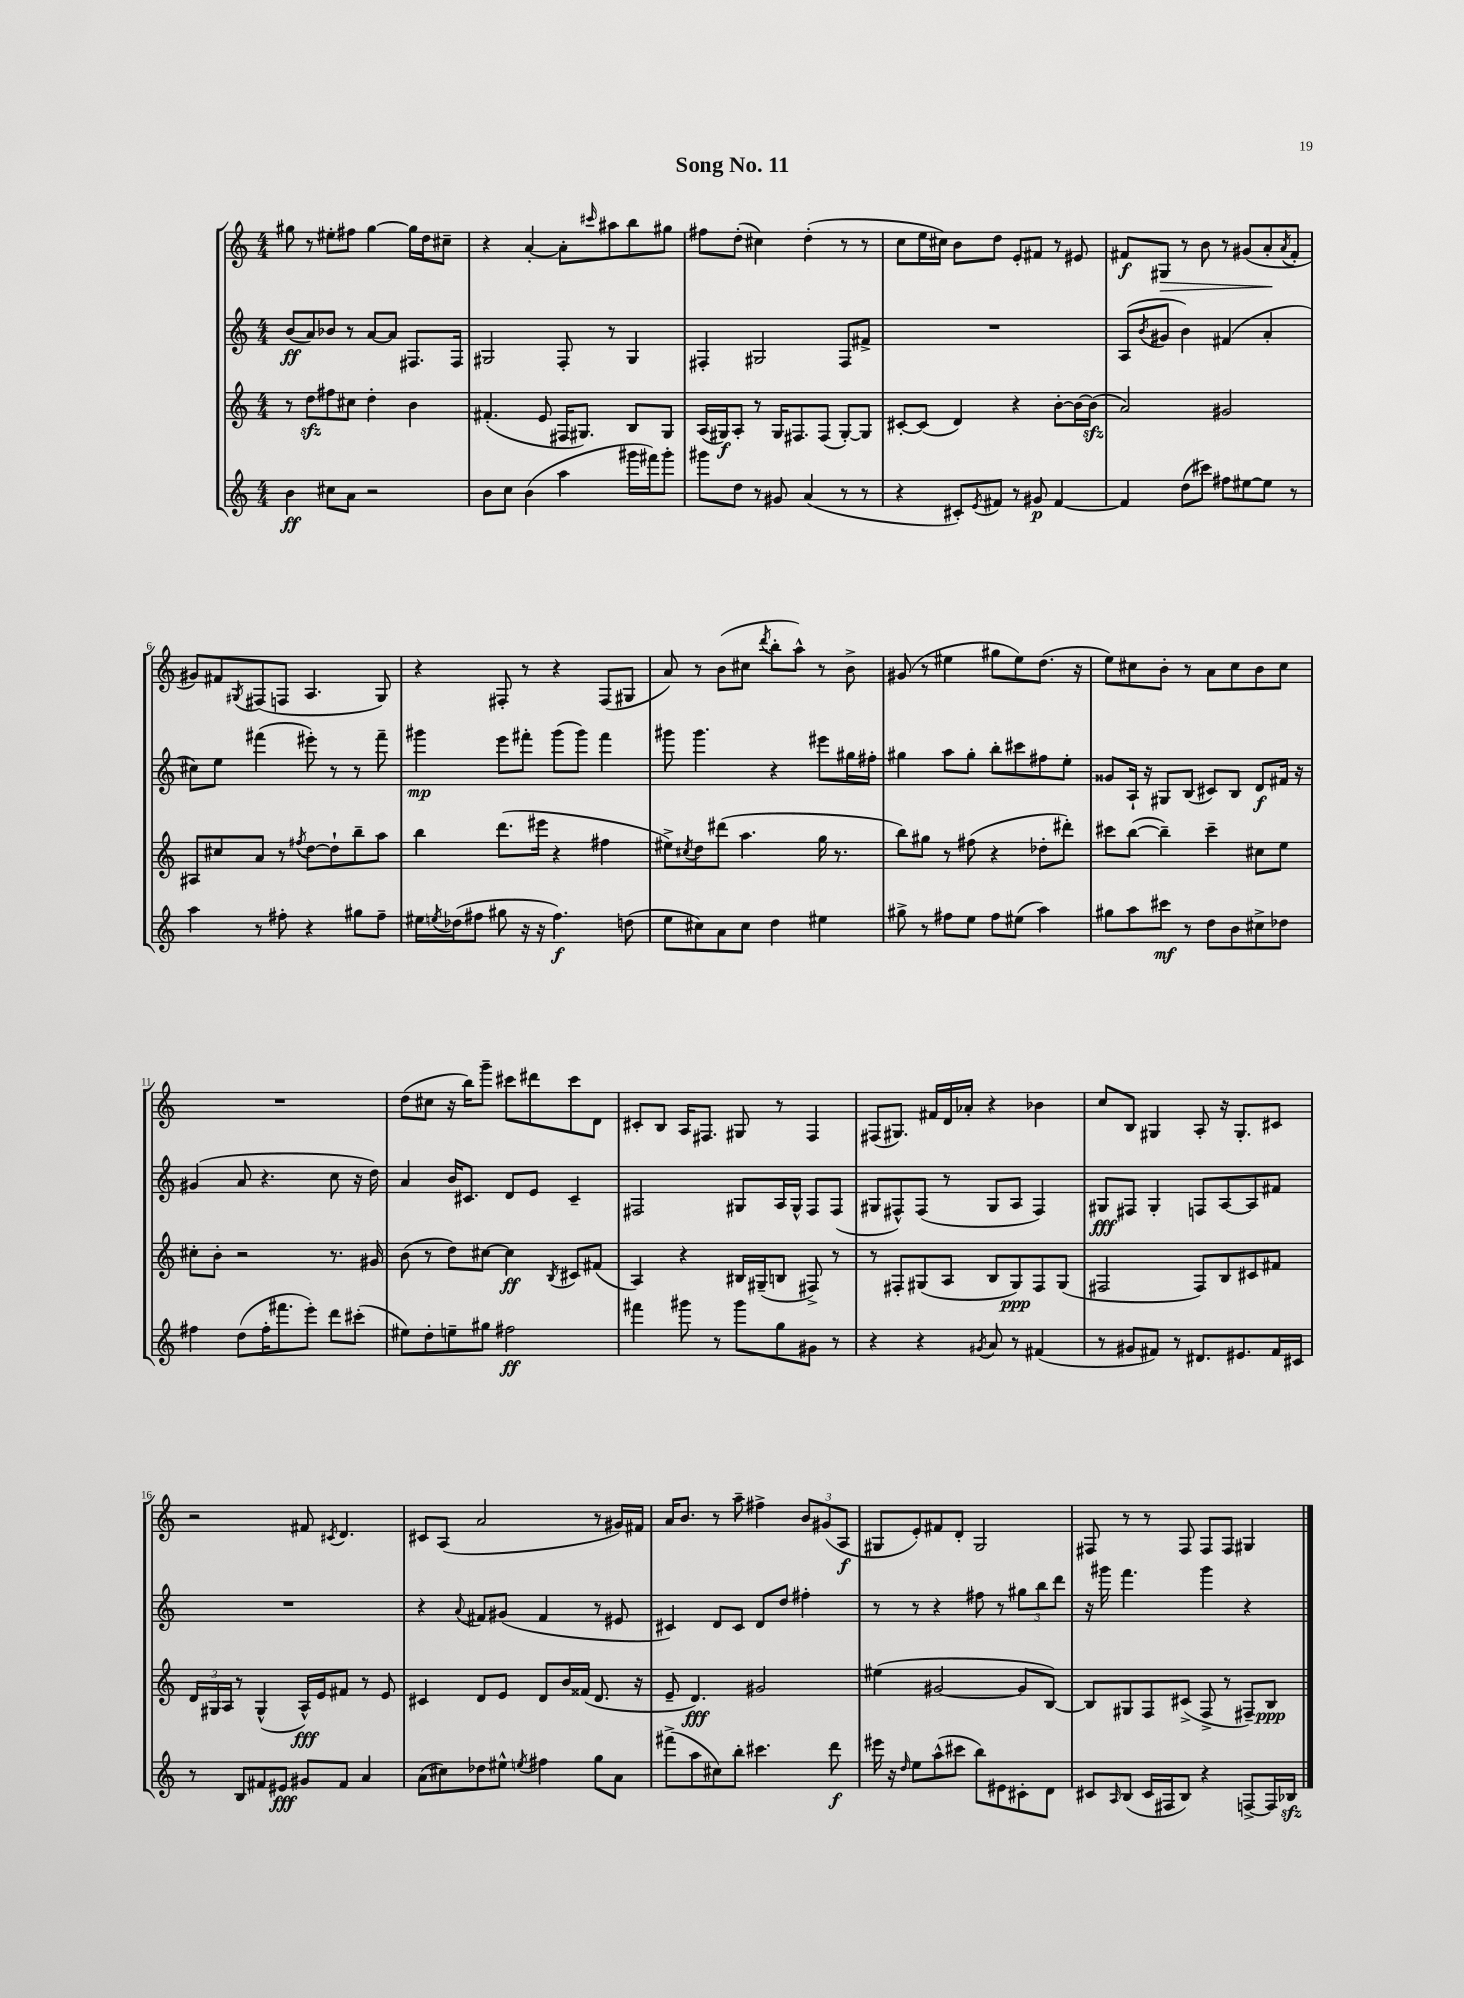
\header { title = "Song No. 11" }
<<
\new StaffGroup <<
\new Staff = "s0" {
    \clef treble \key c \major \numericTimeSignature \time 4/4
    gis''8 r8 eis''8-. fis''8 gis''4~ gis''16 d''16 cis''8-- |
    r4 a'4~-. a'8-. \grace { cis'''16 } ais''8 b''8 gis''8 |
    fis''8 d''8-.( cis''4) d''4-.( r8 r8 |
    c''8 e''16 cis''16) b'8 d''8 e'8-. fis'8 r8 eis'8 |
    fis'8\f gis8\> r8 b'8 r8 gis'8( a'8-.\! \acciaccatura { a'8 } fis'8-. |
    gis'8) fis'8 \acciaccatura { gis8 } fis8( f8 a4. gis8) |
    r4 fis8-. r8 r4 fis8( gis8 |
    a'8) r8 b'8( cis''8 \acciaccatura { d'''8 } b''8-. a''8-^) r8 b'8-> |
    gis'8( r8 eis''4 gis''8 eis''8) d''8.( r16 |
    e''8) cis''8 b'8-. r8 a'8 cis''8 b'8 cis''8 |
    R1 |
    d''8( cis''8 r16 b''16) g'''8-- cis'''8 dis'''8 cis'''8 d'8 |
    cis'8-. b8 a16 fis8. gis8 r8 fis4 |
    fis8( gis8.) fis'16 d'16 aes'16-. r4 bes'4 |
    c''8 b8 gis4 a8-. r16 gis8.-. cis'8 |
    r2 fis'8 \acciaccatura { cis'8 } d'4. |
    cis'8 a8( a'2 r8 gis'16) fis'16 |
    a'16 b'8. r8 a''8-- fis''4-> \tuplet 3/2 { b'8 gis'8( a8\f } |
    gis8 e'8-.) fis'8 d'8-. gis2 |
    fis8 r8 r8 fis8 fis8 fis8 gis4 \bar "|." |
}
\new Staff = "s1" {
    \clef treble \key c \major \numericTimeSignature \time 4/4
    b'8\ff( a'8) bes'8 r8 a'8~ a'8 fis8. fis16 |
    gis2 f8-. r8 gis4 |
    fis4-. gis2 fis8 fis'8-> |
    R1 |
    a8( \acciaccatura { b'8 } gis'8 b'4) fis'4( a'4-. |
    cis''8) e''8 fis'''4( eis'''8-.) r8 r8 fis'''8-- |
    gis'''4\mp e'''8 fis'''8-. gis'''8( gis'''8) fis'''4 |
    gis'''8 gis'''4. r4 eis'''8 gis''16 fis''16-. |
    gis''4 a''8 gis''8-. b''8-. cis'''8 fis''8 e''8-. |
    gisis'8 a16-! r16 gis8 b8( cis'8) b8 d'8\f fis'16 r16 |
    gis'4( a'8 r4. c''8 r16 d''16) |
    a'4 b'16 cis'8. d'8 e'8 cis'4-- |
    fis2 gis8 a16 gis16-^ fis8 fis8( |
    gis8 fis8-^) fis8( r8 gis8 a8 fis4) |
    gis8\fff fis8 gis4-. f8 a8~ a8 fis'8 |
    R1 |
    r4 \appoggiatura { a'8 } fis'8 gis'8( fis'4 r8 eis'8 |
    cis'4) d'8 cis'8 d'8 d''8 fis''4-. |
    r8 r8 r4 fis''8 r8 \tuplet 3/2 { gis''8 b''8 d'''8 } |
    r16 gis'''16 f'''4. gis'''4 r4 \bar "|." |
}
\new Staff = "s2" {
    \clef treble \key c \major \numericTimeSignature \time 4/4
    r8 d''8\sfz fis''8 cis''8 d''4-. b'4 |
    fis'4.-.( e'8 fis16 gis8.) b8 gis8 |
    a16( gis16\f) a8-. r8 gis16 fis8. fis8( gis8~-.) gis8 |
    cis'8~-. cis'8( d'4) r4 b'8~-. b'16~ b'16\sfz( |
    a'2) gis'2 |
    ais8 cis''8 a'8 r8 \acciaccatura { fis''8 } d''8~ d''8-! b''8-- a''8 |
    b''4 d'''8.( eis'''16 r4 fis''4 |
    eis''8->) \acciaccatura { cis''8 } d''8 dis'''8( a''4. g''16 r8. |
    b''8) gis''8 r8 fis''8( r4 des''8-. dis'''8-.) |
    cis'''8 b''8~( b''4--) cis'''4-- cis''8 e''8 |
    cis''8-. b'8-. r2 r8. gis'16 |
    b'8( r8 d''8) cis''8~ cis''4\ff \acciaccatura { b8 } cis'8 fis'8( |
    a4) r4 bis16 gis16--( b8 fis8->) r8 |
    r8 fis8-. gis8( a8 b8 gis8\ppp) fis8 gis8( |
    fis2 fis8) b8 cis'8 fis'8 |
    \tuplet 3/2 { d'16 gis16 a16 } r8 gis4-^( a16-^\fff) e'16 fis'8 r8 e'8 |
    cis'4 d'8 e'8 d'8 b'16 fisis'16( d'8. r16 |
    e'8-- d'4.\fff) gis'2 |
    eis''4( gis'2~ gis'8 b8~) |
    b8 gis8 f8 cis'8->( f8-> r8 fis8--) b8\ppp \bar "|." |
}
\new Staff = "s3" {
    \clef treble \key c \major \numericTimeSignature \time 4/4
    b'4\ff cis''8 a'8 r2 |
    b'8 c''8 b'4( a''4 gis'''16 fis'''16) gis'''8-. |
    gis'''8 d''8 r8 gis'8 a'4( r8 r8 |
    r4 cis'8-.) \acciaccatura { e'8 } fis'8 r8 gis'8\p fis'4~ |
    fis'4 d''8( cis'''8) fis''8 eis''8~ eis''8 r8 |
    a''4 r8 fis''8-. r4 gis''8 fis''8-- |
    eis''16 \acciaccatura { e''8 } des''16( fis''8 gis''8 r16 r16 fis''4.\f) d''8( |
    e''8 cis''8) a'8 cis''8 d''4 eis''4 |
    gis''8-> r8 fis''8 e''8 fis''8 eis''8( a''4) |
    gis''8 a''8 cis'''8\mf r8 d''8 b'8 cis''8-> des''8 |
    fis''4 d''8( fis''16-. fis'''8. e'''8-.) d'''8 cis'''8-.( |
    eis''8) d''8-. e''8-- gis''8 fis''2\ff |
    fis'''4 gis'''8 r8 gis'''8 g''8 gis'8 r8 |
    r4 r4 \acciaccatura { gis'8 } a'8 r8 fis'4( |
    r8 gis'8 fis'8) r8 dis'8. eis'8. fis'16 cis'16 |
    r8 b8 fis'8 eis'8\fff gis'8 fis'8 a'4 |
    a'8( cis''8) des''8 eis''8-^ \acciaccatura { e''8 } fis''4 g''8 a'8 |
    fis'''8->( a''8 cis''8) b''8-. cis'''4. d'''8\f |
    eis'''16 r16 \grace { d''16 } e''8 a''8-^( cis'''8 b''8) eis'8 cis'8-. d'8 |
    cis'8 \grace { a16 } b8( cis'16 fis16 b8) r4 f8~-> f16 bes16\sfz \bar "|." |
}
>>
>>
